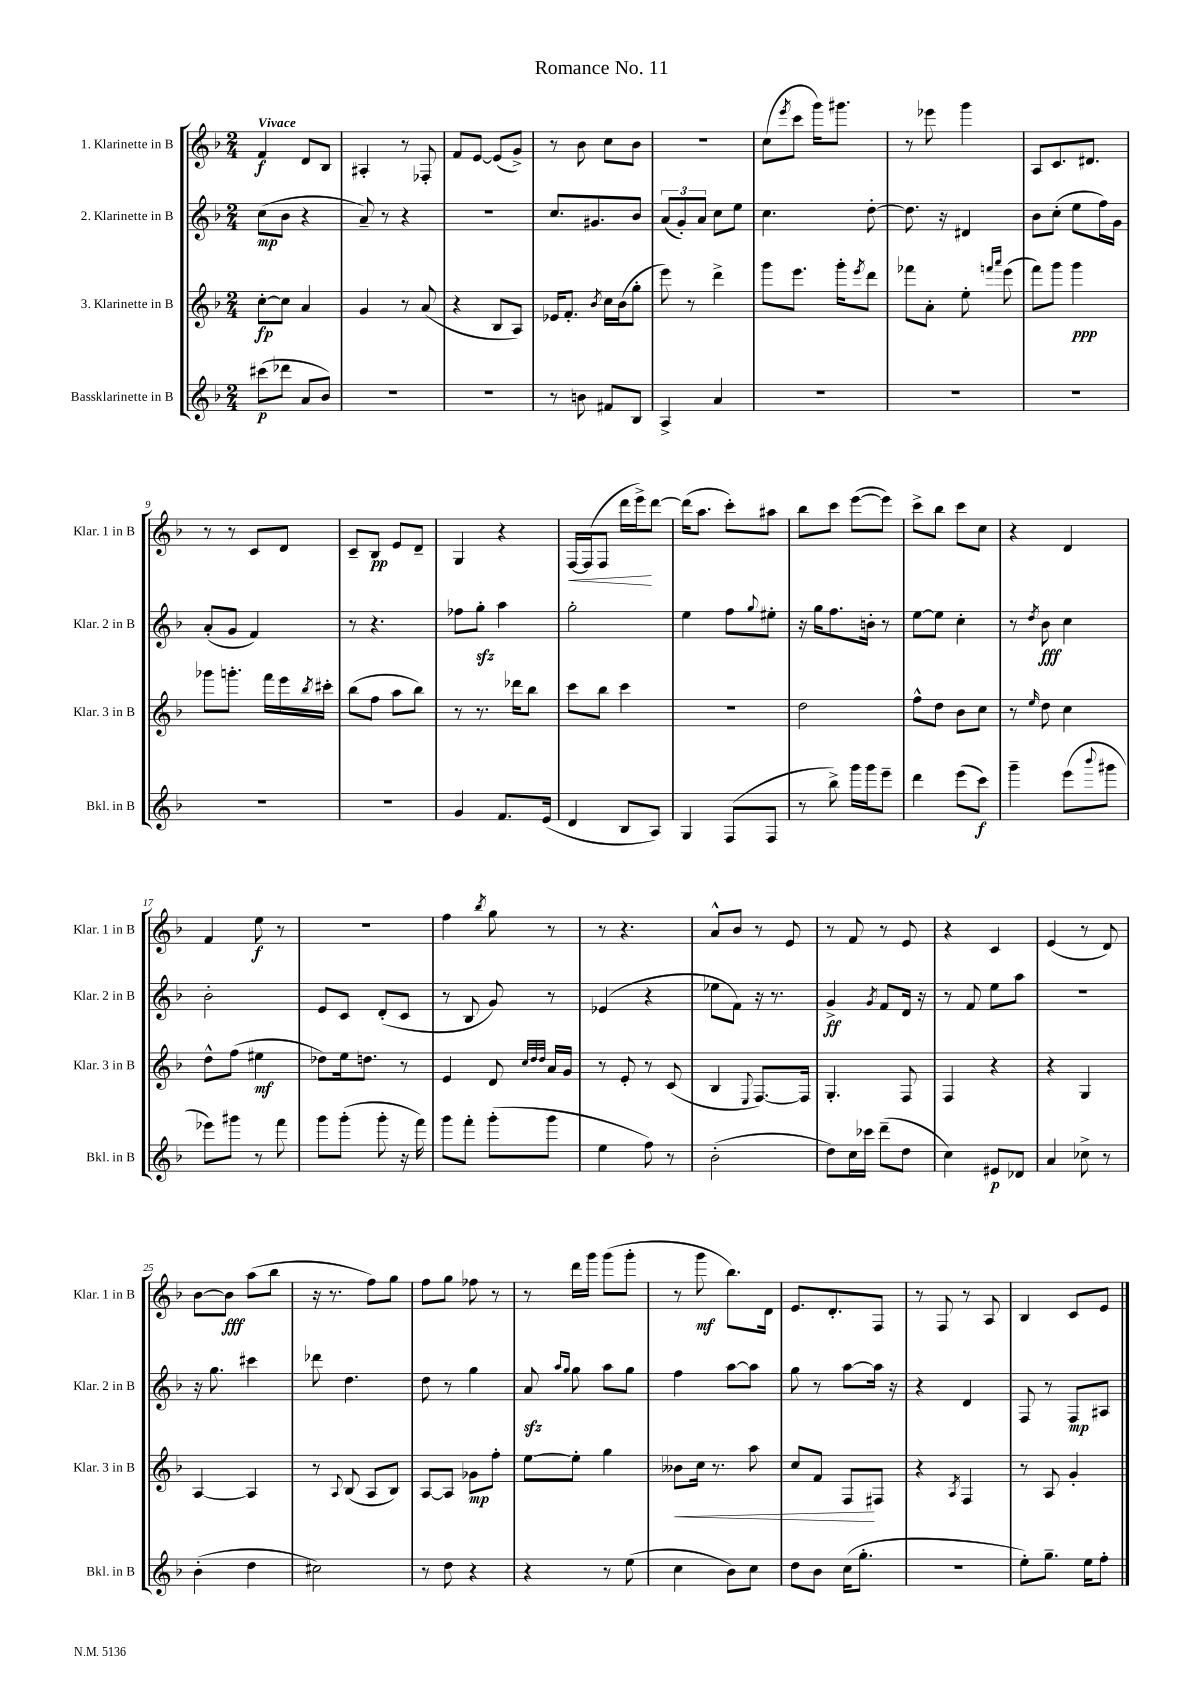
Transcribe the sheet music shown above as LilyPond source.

\header { title = "Romance No. 11" }
<<
\new StaffGroup <<
\new Staff = "s0" \with { instrumentName = "1. Klarinette in B" shortInstrumentName = "Klar. 1 in B" } {
    \clef treble \key f \major \numericTimeSignature \time 2/4 \tempo "Vivace"
    f'4\f d'8 bes8 |
    ais4-. r8 fes8-. |
    f'8 e'8~ e'8( g'8->) |
    r8 bes'8 c''8 bes'8 |
    R2 |
    c''8( \acciaccatura { e'''8 } c'''8 g'''16) gis'''8. |
    r8 ees'''8 g'''4 |
    a8 c'8. dis'8. |
    r8 r8 c'8 d'8 |
    c'8-- bes8\pp e'8 d'8-- |
    g4 r4 |
    f16~\< f16( f8 d'''16 e'''16->\!) d'''8~ |
    d'''16( a''8. c'''8-.) ais''8 |
    bes''8 c'''8 e'''8~( e'''8) |
    c'''8-> bes''8 c'''8 c''8 |
    r4 d'4 |
    f'4 e''8\f r8 |
    r2 |
    f''4 \acciaccatura { bes''8 } g''8 r8 |
    r8 r4. |
    a'8-^ bes'8 r8 e'8 |
    r8 f'8 r8 e'8 |
    r4 c'4 |
    e'4( r8 d'8) |
    bes'8~ bes'8\fff a''8( bes''8 |
    r16 r8. f''8) g''8 |
    f''8 g''8 fes''8 r8 |
    r8 d'''16 g'''16 g'''8( g'''8-. |
    r8 g'''8\mf bes''8.) d'16 |
    e'8. d'8.-. f8 |
    r8 f8 r8 a8 |
    bes4 c'8 e'8 \bar "|." |
}
\new Staff = "s1" \with { instrumentName = "2. Klarinette in B" shortInstrumentName = "Klar. 2 in B" } {
    \clef treble \key f \major \numericTimeSignature \time 2/4
    c''8\mp( bes'8 r4 |
    a'8--) r8 r4 |
    R2 |
    c''8. gis'8. bes'8 |
    \tuplet 3/2 { a'8( g'8-.) a'8 } c''8 e''8 |
    c''4. d''8~-. |
    d''8. r16 dis'4 |
    bes'8 c''8-.( e''8 f''16) g'16 |
    a'8-.( g'8 f'4) |
    r8 r4. |
    fes''8 g''8-.\sfz a''4 |
    g''2-. |
    e''4 f''8 \appoggiatura { g''8 } eis''8-. |
    r16 g''16 f''8. b'16-. r8 |
    e''8~ e''8 c''4-. |
    r8 \acciaccatura { d''8 } bes'8\fff c''4 |
    bes'2-. |
    e'8 c'8 d'8-.( c'8 |
    r8 bes8 g'8) r8 |
    ees'4( r4 |
    ees''8 f'8) r16 r8. |
    g'4->\ff \acciaccatura { g'8 } f'8 d'16 r16 |
    r8 f'8 e''8 a''8 |
    R2 |
    r16 g''8. cis'''4 |
    des'''8 d''4. |
    d''8 r8 g''4 |
    a'8\sfz \grace { a''16 g''16 } g''8 a''8 g''8 |
    f''4 a''8~ a''8 |
    g''8 r8 a''8~ a''16 r16 |
    r4 d'4 |
    f8 r8 f8\mp ais8 \bar "|." |
}
\new Staff = "s2" \with { instrumentName = "3. Klarinette in B" shortInstrumentName = "Klar. 3 in B" } {
    \clef treble \key f \major \numericTimeSignature \time 2/4
    c''8~-.\fp c''8 a'4 |
    g'4 r8 a'8( |
    r4 bes8 a8) |
    ees'16 f'8.-. \acciaccatura { bes'8 } c''16 bes'16( g''8-. |
    e'''8) r8 d'''4-> |
    g'''8 e'''8. g'''16-. \acciaccatura { e'''8 } d'''8 |
    fes'''8 a'8-. e''8-. \grace { f'''16 a'''16 } e'''8( |
    f'''8) g'''8 g'''4\ppp |
    ges'''8 g'''8.-. f'''16 e'''16 \acciaccatura { bes''8 } cis'''16-. |
    bes''8( f''8 a''8 bes''8) |
    r8 r8. des'''16 bes''8 |
    c'''8 bes''8 c'''4 |
    r2 |
    d''2 |
    f''8-^ d''8 bes'8 c''8 |
    r8 \grace { e''16 } d''8 c''4 |
    d''8-^ f''8( eis''4\mf |
    des''8) e''16 d''8. r8 |
    e'4 d'8 \grace { c''32 d''32 d''32 } a'16 g'16 |
    r8 e'8-. r8 c'8( |
    bes4 \appoggiatura { e8 } f8.~) f16 |
    g4.-. f8 |
    f4 r4 |
    r4 g4 |
    a4~ a4 |
    r8 \appoggiatura { a8 } bes8( a8 bes8) |
    a8~ a8 ges'8\mp f''8-. |
    e''8~ e''8-. g''4 |
    beses'8\< c''16 r8. a''8 |
    c''8 f'8 f8\! fis8 |
    r4 \acciaccatura { a8 } f4 |
    r8 a8 g'4-. \bar "|." |
}
\new Staff = "s3" \with { instrumentName = "Bassklarinette in B" shortInstrumentName = "Bkl. in B" } {
    \clef treble \key f \major \numericTimeSignature \time 2/4
    cis'''8\p( des'''8 a'8 bes'8) |
    r2 |
    r2 |
    r8 b'8 fis'8 bes8 |
    a4-> a'4 |
    R2 |
    R2 |
    R2 |
    R2 |
    r2 |
    g'4 f'8. e'16( |
    d'4 bes8 a8) |
    g4 f8( f8 |
    r8 bes''8->) g'''16 g'''16 e'''8-- |
    d'''4 e'''8( c'''8\f) |
    g'''4-- e'''8( \appoggiatura { bes'''8 } gis'''8 |
    ees'''8) gis'''8 r8 f'''8 |
    g'''8 g'''8-.( g'''8-. r16 f'''16) |
    g'''8 f'''8-. g'''8-.( g'''8 |
    e''4 f''8) r8 |
    bes'2-.( |
    d''8) c''16 ces'''16 d'''8--( d''8 |
    c''4) eis'8\p des'8 |
    a'4 ces''8-> r8 |
    bes'4-.( d''4 |
    cis''2) |
    r8 d''8 r4 |
    r4 r8 e''8( |
    c''4 bes'8) c''8 |
    d''8 bes'8 c''16( g''8.-. |
    R2 |
    e''8-.) g''8.-- e''16 f''8-. \bar "|." |
}
>>
>>
